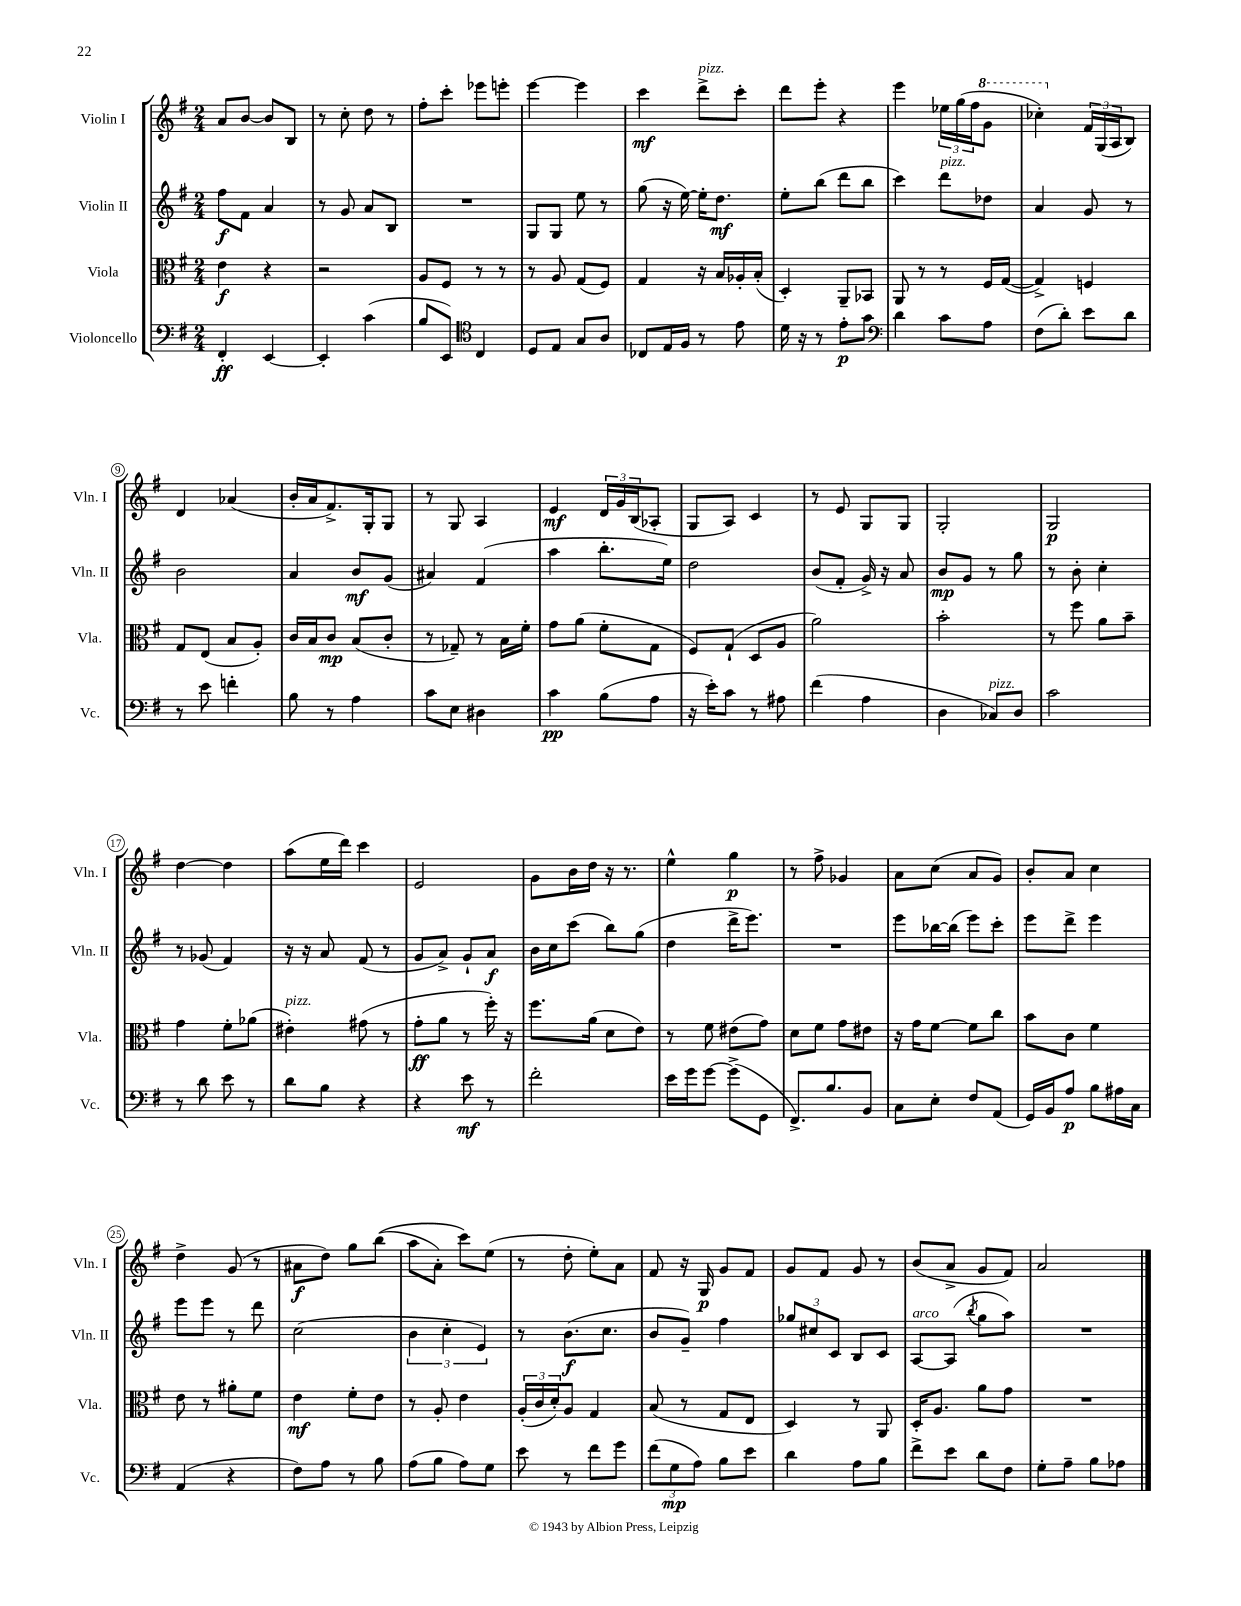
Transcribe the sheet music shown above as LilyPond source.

<<
\new StaffGroup <<
\new Staff = "s0" \with { instrumentName = "Violin I" shortInstrumentName = "Vln. I" } {
    \clef treble \key g \major \numericTimeSignature \time 2/4
    a'8 b'8~ b'8 b8 |
    r8 c''8-. d''8 r8 |
    fis''8-. c'''8-. ees'''8 e'''8-. |
    e'''4~ e'''4 |
    c'''4\mf d'''8->^\markup { \italic "pizz." } c'''8-. |
    d'''8 e'''8-. r4 |
    e'''4 \tuplet 3/2 { ees''16 g''16( fis''16 } \ottava #1 g''8 |
    ces'''4-.) \ottava #0 \tuplet 3/2 { fis'16 g16( a16 } b8) |
    d'4 aes'4( |
    b'16-. a'16 fis'8.->) g16-. g8 |
    r8 g8 a4 |
    e'4\mf \tuplet 3/2 { d'16 g'16 b16( } aes8-. |
    g8 a8) c'4 |
    r8 e'8 g8 g8 |
    g2-. |
    g2\p |
    d''4~ d''4 |
    a''8( e''16 d'''16) c'''4 |
    e'2 |
    g'8 b'16 d''16 r16 r8. |
    e''4-^ g''4\p |
    r8 fis''8-> ges'4 |
    a'8 c''8( a'8 g'8) |
    b'8-. a'8 c''4 |
    d''4-> g'8( r8 |
    ais'8\f d''8) g''8 b''8(\( |
    a''8 a'8-.) c'''8\) e''8( |
    r8 d''8-. e''8-.) a'8 |
    fis'8 r16 g16\p g'8 fis'8 |
    g'8 fis'8 g'8 r8 |
    b'8( a'8-> g'8 fis'8) |
    a'2 \bar "|." |
}
\new Staff = "s1" \with { instrumentName = "Violin II" shortInstrumentName = "Vln. II" } {
    \clef treble \key g \major \numericTimeSignature \time 2/4
    fis''8\f fis'8 a'4 |
    r8 g'8 a'8 b8 |
    R2 |
    g8 g8 e''8 r8 |
    g''8( r16 e''16~) e''16-. d''8.\mf |
    e''8-. b''8( d'''8 b''8 |
    c'''4) d'''8^\markup { \italic "pizz." } des''8 |
    a'4 g'8 r8 |
    b'2 |
    a'4 b'8\mf g'8( |
    ais'4) fis'4( |
    a''4 b''8.-. e''16) |
    d''2 |
    b'8( fis'8-. g'16->) r16 a'8 |
    b'8\mp g'8 r8 g''8 |
    r8 b'8-. c''4-. |
    r8 ges'8( fis'4) |
    r16 r16 a'8 fis'8( r8 |
    g'8 a'8->) g'8-! a'8\f |
    b'16 c''16 c'''8( b''8) g''8( |
    d''4 d'''16-> e'''8.) |
    R2 |
    e'''8 bes''16~ bes''16( e'''8) c'''8-. |
    e'''8 d'''8-> e'''4 |
    e'''8 e'''8 r8 d'''8 |
    c''2( |
    \tuplet 3/2 { b'4 c''4-. e'4) } |
    r8 b'8.\f( c''8. |
    b'8 g'8--) fis''4 |
    \tuplet 3/2 { ges''8 cis''8 c'8 } b8 c'8 |
    a8~^\markup { \italic "arco" } a8( \acciaccatura { b''8 } g''8 a''8) |
    R2 \bar "|." |
}
\new Staff = "s2" \with { instrumentName = "Viola" shortInstrumentName = "Vla." } {
    \clef alto \key g \major \numericTimeSignature \time 2/4
    e'4\f r4 |
    r2 |
    a8 fis8 r8 r8 |
    r8 a8 g8( fis8) |
    g4 r16 b16 aes16-. b16-.( |
    d4-.) a,8-- bes,8 |
    a,8 r8 r8 fis16 g16~( |
    g4->) f4 |
    g8 e8( b8 a8-.) |
    c'16 b16 c'8\mp b8( c'8-. |
    r8 ges8--) r8 b16 fis'16-. |
    g'8 a'8( fis'8-. g8 |
    fis8) g8-!( d8 a8 |
    a'2) |
    b'2-. |
    r8 fis''8 a'8 b'8-- |
    g'4 fis'8-. aes'8( |
    eis'4-.^\markup { \italic "pizz." }) gis'8( r8 |
    g'8-.\ff a'8 r8 fis''16-.) r16 |
    fis''8. a'16( d'8 e'8) |
    r8 fis'8 eis'8( g'8) |
    d'8 fis'8 g'8 eis'8 |
    r16 g'16 fis'8~ fis'8 c''8 |
    b'8 c'8 fis'4 |
    e'8 r8 ais'8-. fis'8 |
    e'4\mf fis'8-. e'8 |
    r8 a8-. e'4 |
    \tuplet 3/2 { a16-.( c'16 d'16-.) } a8 g4 |
    b8( r8 g8 e8 |
    d4) r8 a,8 |
    d16-. a8. a'8 g'8 |
    R2 \bar "|." |
}
\new Staff = "s3" \with { instrumentName = "Violoncello" shortInstrumentName = "Vc." } {
    \clef bass \key g \major \numericTimeSignature \time 2/4
    fis,4-.\ff e,4~ |
    e,4-. c'4( |
    b8 e,8) \clef tenor c4 |
    d8 e8 g8 a8 |
    ces8 e16 fis16 r8 e'8 |
    d'16 r16 r8 e'8-.\p g'8 |
    \clef bass d'4 c'8 a8 |
    fis8( d'8-.) e'8 d'8 |
    r8 e'8 f'4-. |
    b8 r8 a4 |
    c'8 e8 dis4 |
    c'4\pp b8( a8 |
    r16 e'16-.) c'8 r8 ais8 |
    fis'4( a4 |
    d4 ces8^\markup { \italic "pizz." }) d8 |
    c'2 |
    r8 d'8 e'8 r8 |
    d'8 b8 r4 |
    r4 e'8\mf r8 |
    fis'2-. |
    e'16 g'16 g'8~ g'8->( g,8 |
    fis,8.->) b8. b,8 |
    c8 e8-. fis8 a,8( |
    g,16) b,16 a8\p b8 ais16 c16 |
    a,4( r4 |
    fis8) a8 r8 b8 |
    a8( b8 a8) g8 |
    e'8 r8 fis'8 g'8 |
    \tuplet 3/2 { fis'8( g8\mp a8) } b8 e'8 |
    d'4 a8 b8 |
    fis'8-> e'8 d'8 fis8 |
    g8-. a8-- b8 aes8 \bar "|." |
}
>>
>>
\layout { \context { \Score \override BarNumber.stencil = #(make-stencil-circler 0.1 0.3 ly:text-interface::print) } }
